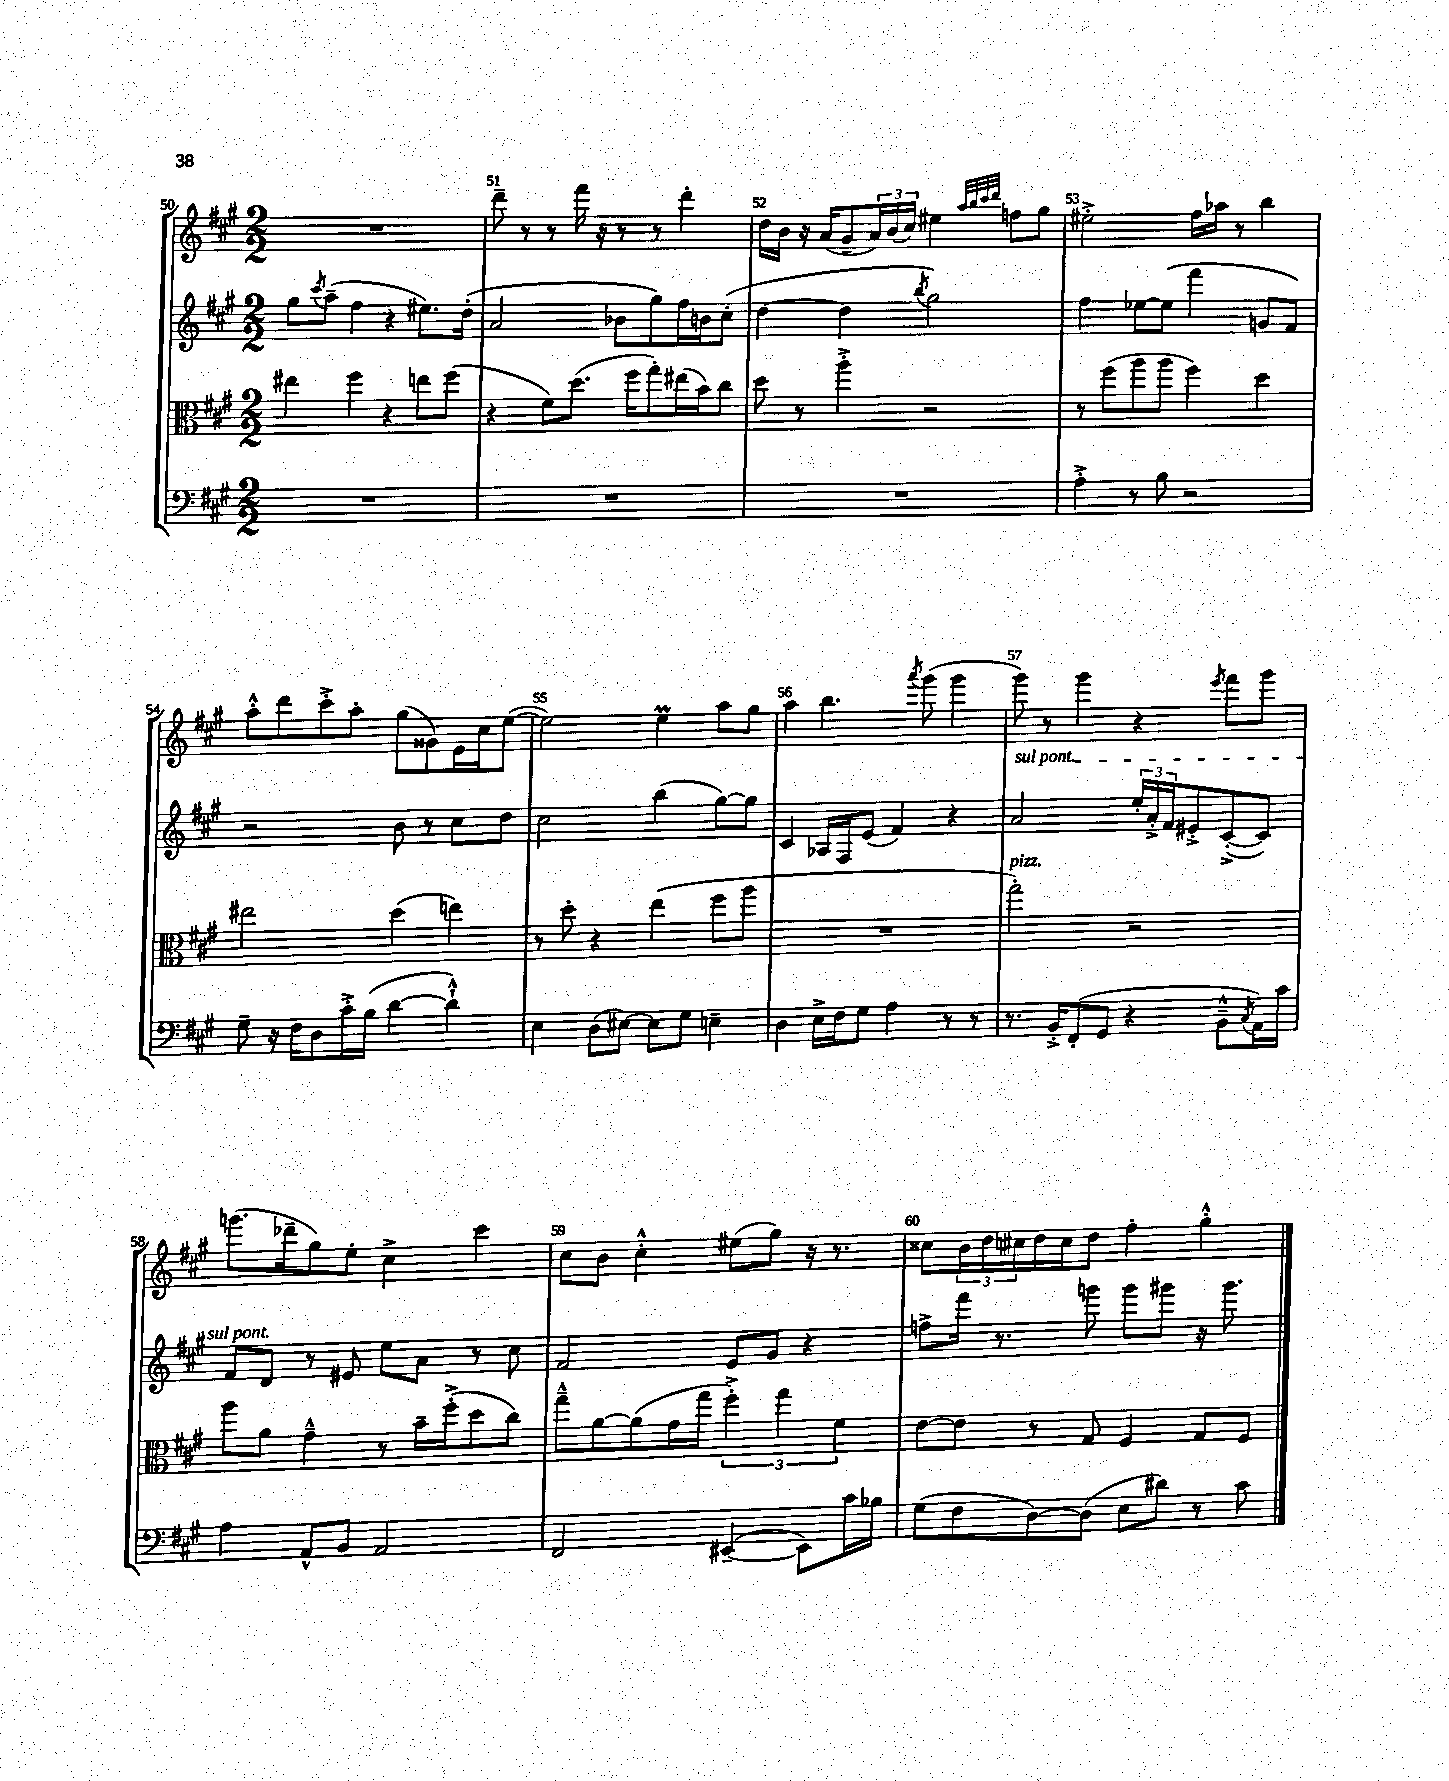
<<
\new StaffGroup <<
\new Staff = "s0" {
    \clef treble \key a \major \numericTimeSignature \time 2/2
    R1 |
    d'''8-- r8 r8 fis'''16 r16 r8 r8 d'''4-. |
    d''16 b'16 r16 a'16( gis'8-- \tuplet 3/2 { a'16) b'16( cis''16) } eis''4 \grace { a''32 b''32 cis'''32 d'''32 } f''8 gis''8 |
    eis''2-.-> fis''16 aes''16 r8 b''4 |
    a''8-.-^ d'''8 cis'''8-.-> a''8-. gis''8( gisis'8) e'16 cis''16 e''8~( |
    e''2) e''4\prall a''8 gis''8 |
    a''4 b''4. \acciaccatura { a'''8 } gis'''8( gis'''4 |
    gis'''8) r8 gis'''4 r4 \acciaccatura { e'''8 } fis'''8 gis'''8 |
    g'''8.( des'''16-- gis''8) e''8-. cis''4-> cis'''4 |
    cis''8 b'8 cis''4-.-^ eis''8( gis''8) r16 r8. |
    cisis''8 \tuplet 3/2 { b'16 d''16 cis''16 } d''16 cis''16 d''8 fis''4-. gis''4-.-^ \bar "|." |
}
\new Staff = "s1" {
    \clef treble \key a \major \numericTimeSignature \time 2/2
    gis''8 \acciaccatura { cis'''8 } a''8--( fis''4 r4 eis''8.) d''16-.( |
    a'2 bes'8 gis''8) fis''16 b'16 cis''8-.( |
    d''4~ d''4 \acciaccatura { b''8 } gis''2) |
    fis''4 ees''8~ ees''8( fis'''4 g'8 fis'8) |
    r2 b'8 r8 cis''8 d''8 |
    cis''2 b''4( gis''8~) gis''8 |
    cis'4 aes16 fis16 e'8( fis'4) r4 |
    \once \override TextSpanner.bound-details.left.text = \markup { \italic "sul pont." } a'2\startTextSpan \tuplet 3/2 { e''16-. a'16-.-> fis'16 } eis'8-.-> cis'8~-.->( cis'8) |
    fis'8 d'8\stopTextSpan r8 eis'8 e''8 a'8 r8 cis''8 |
    fis'2 e'8 gis'8 r4 |
    f''8-> fis'''16 r8. g'''8 g'''8 gis'''8 r16 gis'''8. \bar "|." |
}
\new Staff = "s2" {
    \clef alto \key a \major \numericTimeSignature \time 2/2
    eis''4 fis''4 r4 e''8 fis''8( |
    r4 fis'8) d''8.( fis''16 gis''8-.) eis''16( b'16) cis''8 |
    d''8 r8 a''4-.-> r2 |
    r8 fis''8( a''8 a''8 fis''4) d''4 |
    eis''2 d''4( e''4) |
    r8 d''8-. r4 e''4( fis''8 a''8 |
    R1 |
    gis''2-.^\markup { \italic "pizz." }) r2 |
    a''8 a'8 gis'4---^ r8 b'16-- fis''16-.->( d''8 cis''8) |
    gis''8---^ a'8~ a'8( gis'16 gis''16 \tuplet 3/2 { fis''4-.->) gis''4 fis'4 } |
    e'8~ e'8 r8 gis8 fis4 gis8 fis8 \bar "|." |
}
\new Staff = "s3" {
    \clef bass \key a \major \numericTimeSignature \time 2/2
    R1 |
    R1 |
    R1 |
    a4-.-> r8 b8 r2 |
    gis8-- r16 fis16 d8 cis'16-.-> b16( d'4~ d'4-!-^) |
    e4 d8( eis8~) eis8 gis8 e4-- |
    d4 e16-> fis16 gis8 a4 r8 r8 |
    r8. b,16-.-> fis,8-.( gis,8 r4 b,8---^ \acciaccatura { cis8 } a,16) cis'16 |
    a4 a,8-^ b,8 a,2 |
    fis,2 eis,4~--( eis,8) cis'16 bes16 |
    gis8( fis8 d8~) d8( e8 dis'8) r8 cis'8 \bar "|." |
}
>>
>>
\layout { \context { \Score currentBarNumber = #50 \override BarNumber.break-visibility = ##(#f #t #t) barNumberVisibility = #all-bar-numbers-visible } }
